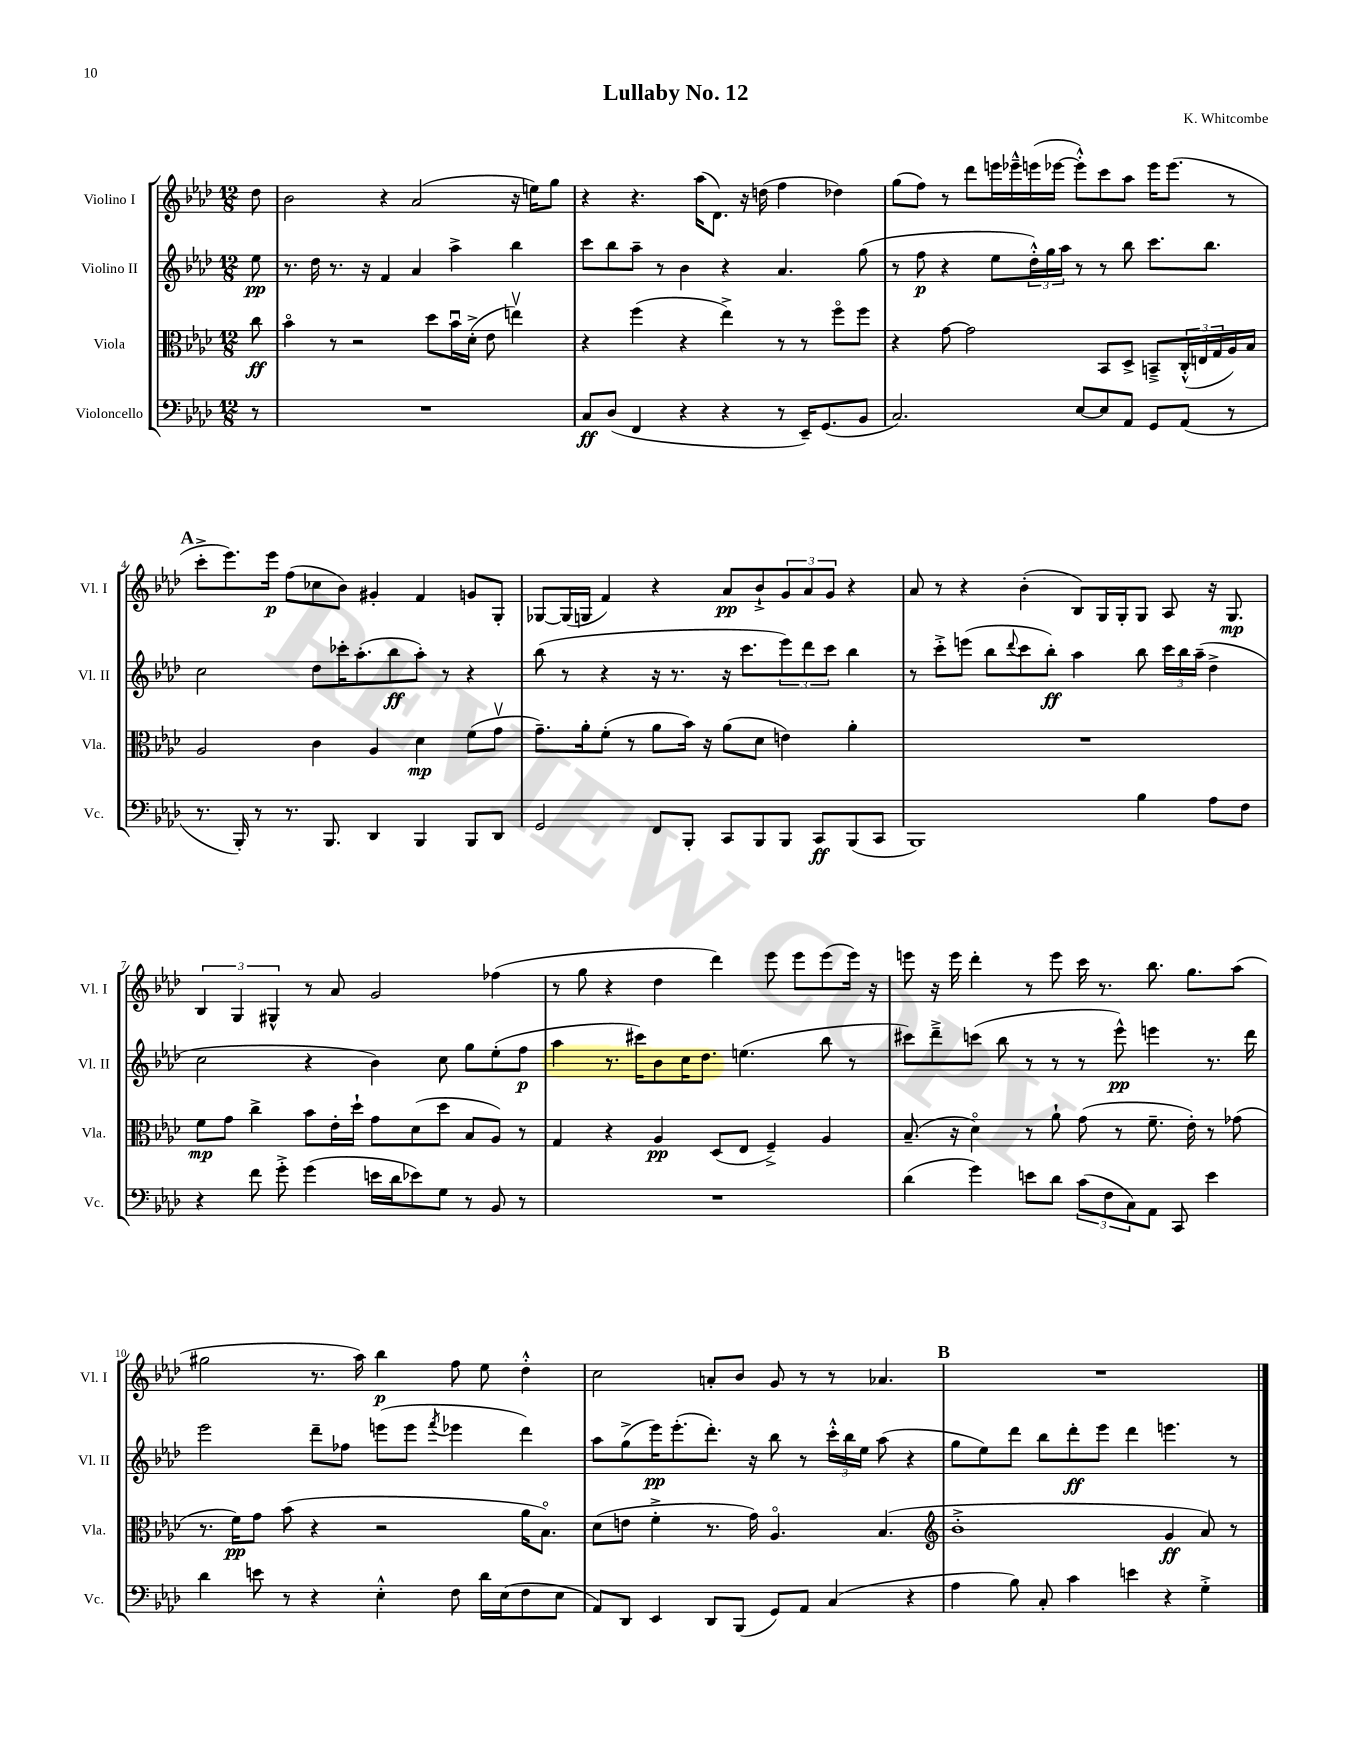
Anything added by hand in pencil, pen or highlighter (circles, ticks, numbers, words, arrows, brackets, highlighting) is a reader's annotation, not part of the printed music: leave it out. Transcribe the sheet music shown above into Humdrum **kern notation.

**kern	**kern	**kern	**kern
*staff4	*staff3	*staff2	*staff1
*clefF4	*clefC3	*clefG2	*clefG2
*k[b-e-a-d-]	*k[b-e-a-d-]	*k[b-e-a-d-]	*k[b-e-a-d-]
*M12/8	*M12/8	*M12/8	*M12/8
8r	8cc\	8ee-\	8dd-\
=	=	=	=
1.r	4b-o\	8.r	2b-\
.	.	16dd-\	.
.	8r	8.r	.
.	2r	.	.
.	.	16r	.
.	.	4f/	4r
.	.	4a-/	(2a-/
.	8dd-\L	.	.
.	16b-u\L	4aa-^\	.
.	(16d-'^\JJ	.	.
.	8e-\	.	.
.	4eev\)	4bb-\	16r
.	.	.	16ee\LK)
.	.	.	8gg\J
=	=	=	=
8C/L	4r	8ccc\L	4r
(8D-/J	.	8bb-\	.
4FF/	(4ff\	8aa-~\J	4.r
.	.	8r	.
4r	4r	4b-\	.
.	.	.	(16aa-\LK
.	.	.	8.d-\J)
4r	4ee-^\)	4r	.
.	.	.	16r
.	.	.	(16dd\
8r	8r	4.a-/	4ff\
16EE-~/LK)	8r	.	.
(8.GG/	.	.	.
.	8ffo\L	.	4dd-\)
8BB-/J	8ff\J	(8gg\	.
=	=	=	=
2.C/)	4r	8r	(8gg\L
.	.	8ff\	8ff\J)
.	[8g\	4r	8r
.	2g\]	.	8ddd-\L
.	.	8ee-\L	16eee\L
.	.	.	16eee-~^^\
.	.	24dd-'^^\L)	(16eee\
.	.	24gg\	.
.	.	.	[16eee-\JJ
.	.	24aa-\JJ	.
[8E-/L	.	8r	8eee-'^^\]L)
8E-/]	8BB-/L	8r	8ccc\
8AA-/J	8D-^/J	8bb-\	8aa-\J
8GG/L	8BB~^/L	8.ccc\L	16eee-\LK
.	.	.	(8.eee-\J
(8AA-/J	(24C'^^/L	.	.
.	24E/	.	.
.	.	8.bb-\J	.
.	24G/	.	.
8r	16A-/)	.	8r
.	16B-/JJ	.	.
=	=	=	=
8.r	2A-/	2cc\	8ccc'^\L
.	.	.	8.eee-\)
16BBB-'/)	.	.	.
8r	.	.	.
.	.	.	16eee-\Jk
8.r	.	.	(8ff\L
.	4c\	8dd-\L	8cc-\
8.BBB-/	.	.	.
.	.	16ccc-'\K	8b-\J)
.	.	(8.aa-'\	.
4DD-/	4A-/	.	4g#'/
.	.	8bb-\	.
4BBB-/	4d-\	8aa-'\J)	4f/
.	.	8r	.
8BBB-/L	(8f\L	4r	8g/L
8DD-/J	8gv\J	.	8G'/J
=	=	=	=
2GG/	8.g~\L)	(8bb-\	[8G-/L
.	.	8r	(16G-/]L
.	16a-'\k	.	16G/JJ
.	(8f'\J	4r	4f/)
.	8r	.	.
8FF/L	8a-\L	16r	4r
.	.	8.r	.
8BBB-'/J	16b-\Jk)	.	.
.	16r	.	.
8CC/L	(8a-\L	16r	8a-/L
.	.	8.ccc\L	.
8BBB-/	8d-\J	.	8b-`^/
8BBB-/J	4e\)	12eee-\)	12g/
.	.	12ddd-\	12a-/
8CC/L	.	.	.
.	.	12ccc\J	12g/J
(8BBB-/	4a-'\	4bb-\	4r
8CC/J	.	.	.
=	=	=	=
1BBB-)	1.r	8r	8a-/
.	.	8ccc'^\L	8r
.	.	(8eee\J	4r
.	.	8bb-\L	.
.	.	8qqddd-/	.
.	.	8ccc\	(4b-'\
.	.	8bb-'\J)	.
.	.	4aa-\	8B-/L)
.	.	.	16G/L
.	.	.	16G'/J
4B-\	.	8bb-\	8G/J
.	.	24ccc\LL	8A-/
.	.	24bb-\	.
.	.	(24aa-~\JJ	.
8A-\L	.	4dd-^\	16r
.	.	.	8.G/
8F\J	.	.	.
=	=	=	=
4r	8f\L	2cc\	6B-/
.	8g\J	.	.
.	.	.	6G/
8f\	4cc^\	.	.
.	.	.	6G#^^/
8g'^\	.	.	.
(4g\	8b-\L	4r	8r
.	16e-'\L	.	8a-/
.	16dd-`\JJ	.	.
16e\LL	8g\L	4b-\)	2g/
16d-\J	.	.	.
8e-\)	(8d-\	.	.
8G\J	8dd-\J	8cc\	.
8r	8B-/L	8gg\L	.
8BB-/	8A-/J)	(8ee-'\	(4ff-\
8r	8r	8ff\J	.
=	=	=	=
1.r	4G/	4aa-\	8r
.	.	.	8gg\
.	4r	8.r	4r
.	.	16ccc#\LK)	.
.	4A-/	8b-\	4dd-\
.	.	16cc\K	.
.	.	8.dd-\J	.
.	(8D-/L	.	4ddd-\)
.	8E-/J	(4.ee\	.
.	4F~^/)	.	8eee-\
.	.	.	8eee-\L
.	4A-/	8bb-\	(8eee-\
.	.	8r	16eee-\Jk)
.	.	.	16r
=	=	=	=
(4d-\	(8.B-~/	8ccc#\L)	8eee\
.	.	8ddd-~^\	16r
.	16r	.	16eee\
4g\)	4d-o\)	(8ccc\J	4ddd-'\
.	.	8bb-\	.
8e\L	8r	8r	8r
8d-\J	8a-`\	8r	8eee\
(12c\L	(8g\	8r	16ccc\
.	.	.	8.r
12F\	.	.	.
.	8r	8eee-^^\)	.
12C\)	.	.	.
8AA-\J	8.f~\	4eee\	8.bb-\
8CC/	.	.	.
.	16e-'\)	.	8.gg\L
4e\	8r	8.r	.
.	(8g-\	.	(8aa-\J
.	.	16ddd-\	.
=	=	=	=
4d-\	8.r	2eee-\	2gg#\
.	16f\LK)	.	.
8e\	8g\J	.	.
8r	(8b-\	.	.
4r	4r	8ddd-~\L	8.r
.	.	8ff-\J	.
.	.	.	16aa-\)
4E-'^^\	2r	(8eee\L	4bb-\
.	.	8eee\J	.
.	.	8qfff/	.
8F\	.	4eee-\	8ff\
16d-\LL	.	.	8ee-\
(16E-\J	.	.	.
8F\	16a-\LK	4ddd-\)	4dd-'^^\
.	8.B-o\J)	.	.
8E-\J	.	.	.
=	=	=	=
8AA-/L)	(8d-\L	8aa-\L	2cc\
8DD-/J	8e\J	(8gg^\	.
4EE-/	4f'^\	16eee-\K)	.
.	.	(8.eee-'\	.
8DD-/L	8.r	8.ddd-'\J)	8a'/L
(8BBB-/J	.	.	8b-/J
.	16g\)	16r	.
8GG/L)	4.A-o/	8bb-\	8g/
8AA-/J	.	8r	8r
(4C/	.	24ccc'^^\LL	8r
.	.	24bb-\	.
.	.	24ee-\JJ	.
.	(4.B-/	(8aa-\	4.a-/
4r	.	4r	.
=	=	=	=
*	*clefG2	*	*
4A-\	1b-'^	8gg\L	1.r
.	.	8ee-\)	.
8B-\)	.	8ddd-\J	.
8C'/	.	8bb-\L	.
4c\	.	8ddd-'\	.
.	.	8eee-\J	.
4e\	.	4ddd-\	.
4r	4g/	4.eee\	.
4G'^\	8a-/)	.	.
.	8r	8r	.
==	==	==	==
*-	*-	*-	*-
